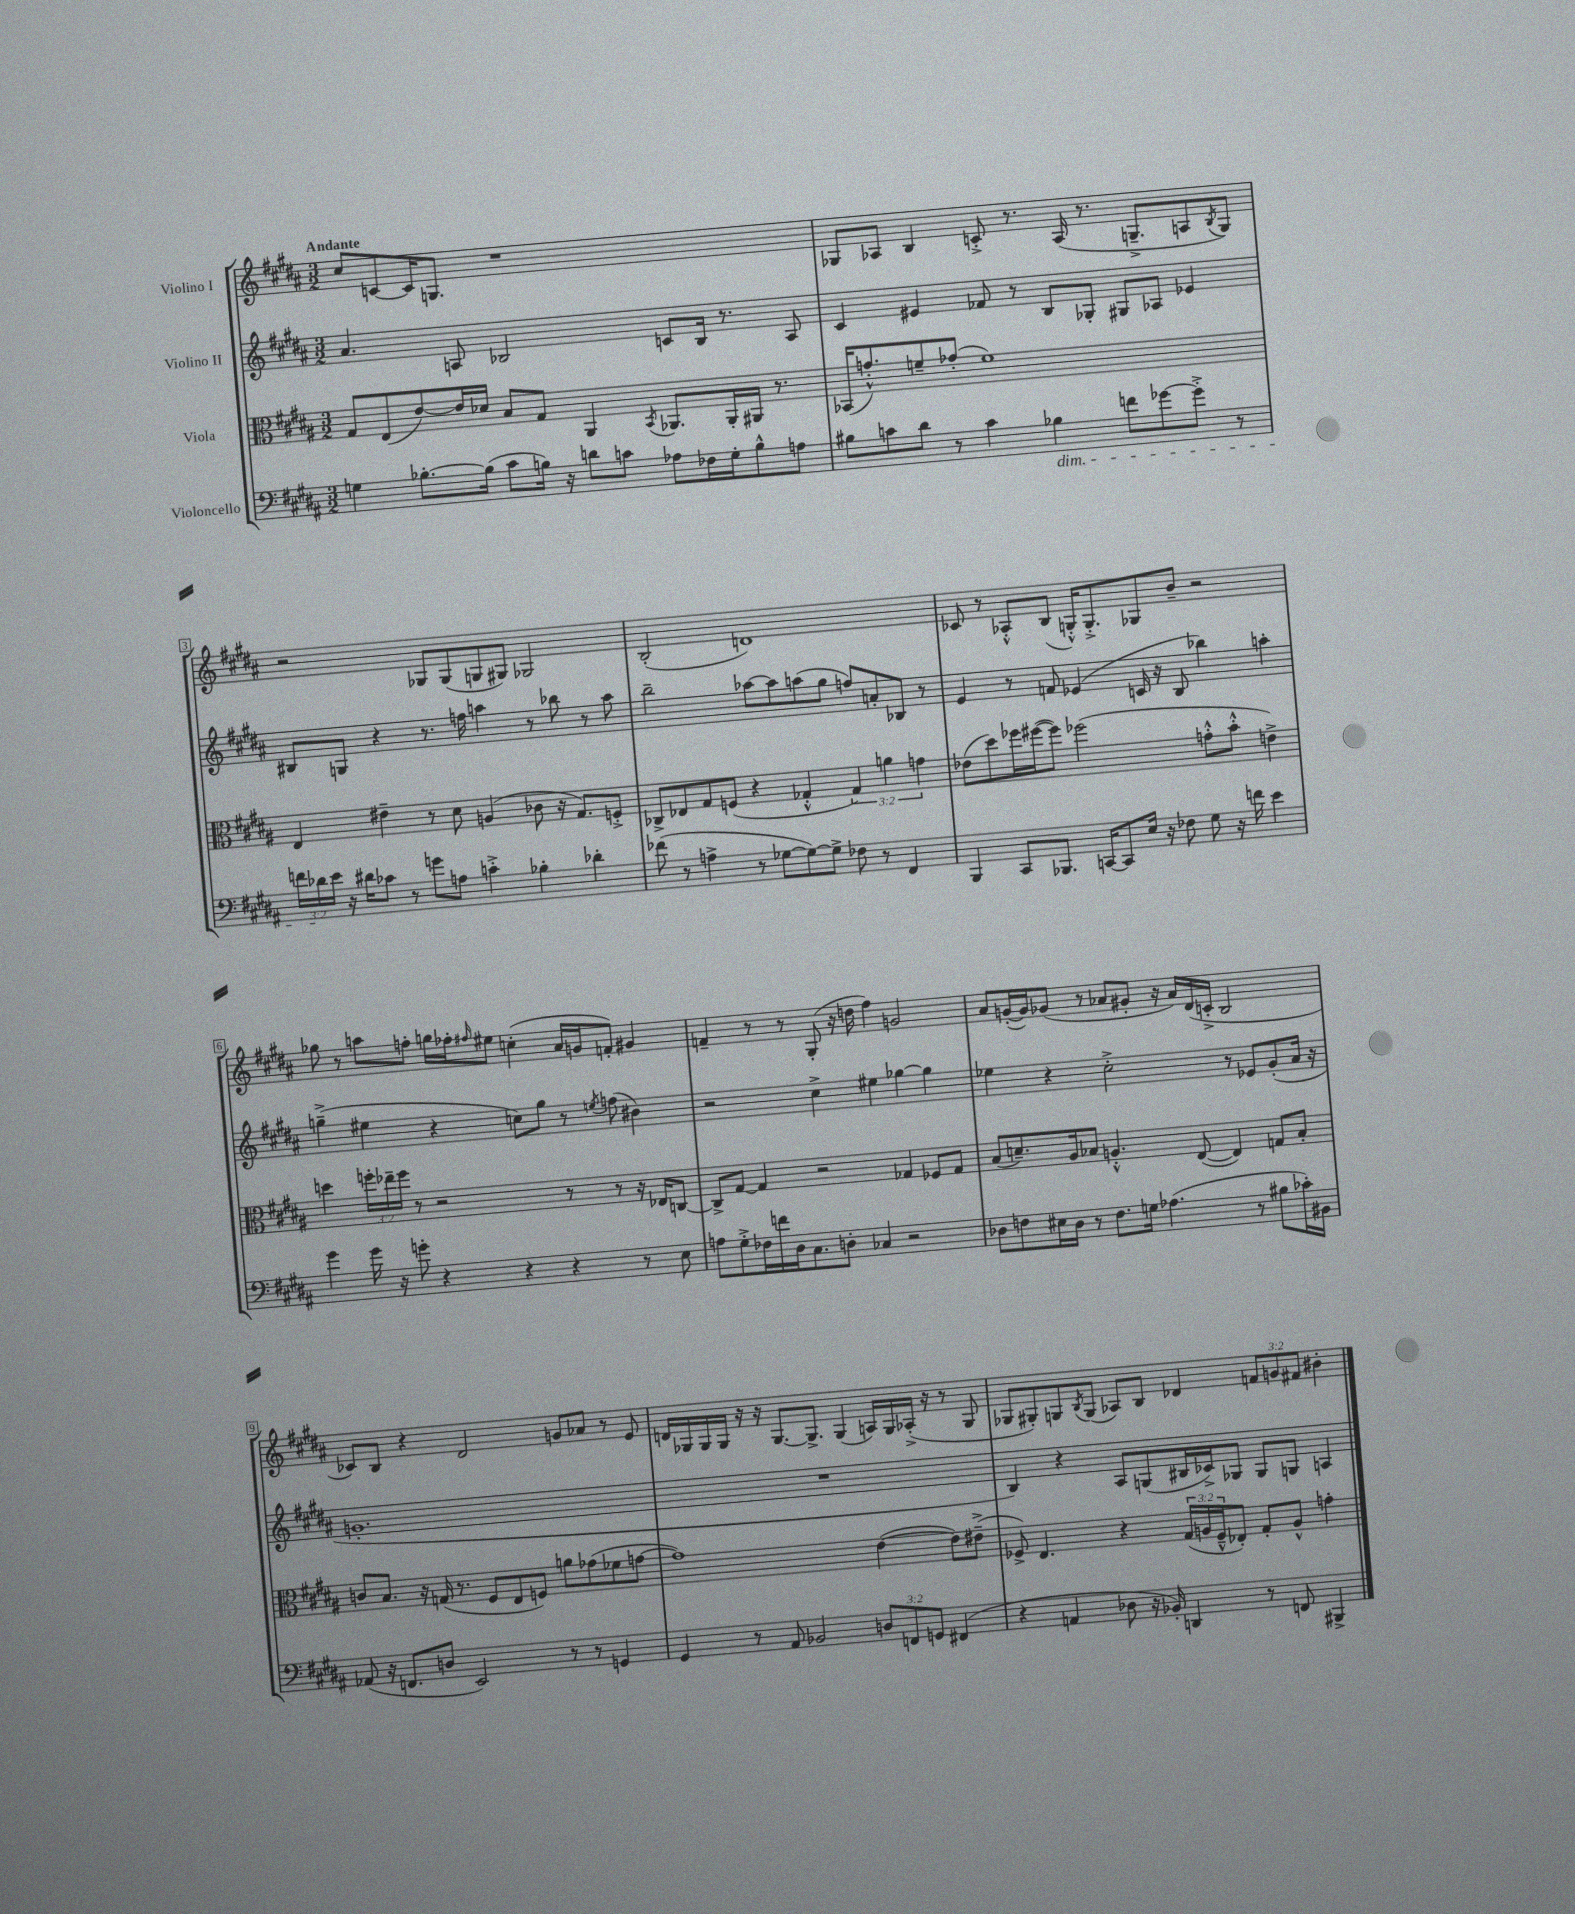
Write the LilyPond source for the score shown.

<<
\new StaffGroup <<
\new Staff = "s0" \with { instrumentName = "Violino I" } {
    \clef treble \key b \major \numericTimeSignature \time 3/2 \override Staff.TupletNumber.text = #tuplet-number::calc-fraction-text \tempo "Andante"
    cis''8 c'8~ c'16 g8. r1 |
    ges8 aes8 b4 c'8-.-> r8. aes16( r8. g8.---> a8 \acciaccatura { b8 } g8) |
    r2 ges8 ges8( g8 gis8) ges2 |
    b2-.( d'1) |
    ces'8 r8 aes8-.-^ b8( g16-.-^) g8.-.-> ges8 b'8-- r2 |
    ges''8 r8 a''8 f''8-. g''16 fes''16-. \grace { fis''16 } eis''8 c''4-.( ais'16 g'16 f'8-.) gis'4 |
    f'4-- r8 r8 gis8-.( r16 d''16 fis''4) g'2 |
    ais'8 g'16~-.( g'16) ges'8( r8 aes'8 gis'8-. r16 aes'16) dis'16( c'16-.-> b2 |
    ces'8) b8 r4 dis'2 g'8 aes'8 r8 e'8 |
    d'16 ges16 ges16 ges16 r16 r16 ges8.~ ges8.-> ges4( a16) ges16 aes16-.->( r16 r8 ges8 |
    ges8 gis8-.) g8 \acciaccatura { b8 } g8( aes8) b8 des'4 \tuplet 3/2 { f'8 g'8 fis'8 } bis'4-. \bar "|." |
}
\new Staff = "s1" \with { instrumentName = "Violino II" } {
    \clef treble \key b \major \numericTimeSignature \time 3/2
    ais'4. a8 bes2 c'8 bes16 r8. a8 |
    cis'4 eis'4 fes'8 r8 b8 ges8-. gis8 aes8 ees'4 |
    bis8 g8 r4 r8. f''16 a''4 r8 bes''8 r8 a''8 |
    b''2-- aes''8~ aes''8 a''8( gis''8 f''8) a'8-. bes8 r8 |
    e'4 r8 f'8 ees'4( c'16 r16 b8 bes''4) a''4-. |
    g''4--->( eis''4 r4 c''8) g''8 r8 \acciaccatura { e''8 } f''8( bis'4) |
    r2 cis''4-> eis''4 ges''4~ ges''4 |
    ees''4 r4 cis''2-.-> r8 ees'8 gis'8-.( ais'16 r16 |
    g'1.-. |
    R1. |
    b4) r4 ais8 g8( bis16 ces'16->) ges8 ges8 g8 a4 \bar "|." |
}
\new Staff = "s2" \with { instrumentName = "Viola" } {
    \clef alto \key b \major \numericTimeSignature \time 3/2 \override Staff.TupletNumber.text = #tuplet-number::calc-fraction-text
    gis8 e8( e'8~) e'16 des'16 b8 gis8 ais,4 \acciaccatura { b,8 } aes,8. aes,16-. ais,16 r8. |
    bes,16( g'8.-.-^) f'8-- ges'8-.( f'1) |
    e4 eis'4-- r8 dis'8 a4( ces'8 r16 gis8.) f8-.-> |
    ces8-> ees8 gis8 f8( r4 ges4-.-^ \tuplet 3/2 { ges4) a'4 g'4 } |
    ees'8( dis''8) fes''16 fis''16~( fis''8) fes''2( g'8-.-^ b'8-.-^ e'4->) |
    d''4 \tuplet 3/2 { f''16-. ees''16-- f''16 } r8 r2 r8 r8 r16 ees16 c8~ |
    c8-> gis8~ gis4 r2 ges4 fes8 ges8 |
    b8( d'8.--) ais16 bes8 a4.-.-^ e8~( e4) g8 bes8-. |
    c'8 b8. r16 g16( r8. fis8 e8 f8) a'8 ges'8( fes'8 g'8~ |
    g'1) e'4~( e'8) eis'8--->( |
    fes8->) e4. r4 \tuplet 3/2 { gis16( a16 fes16---^ } ees8-.) gis8-. a8-^ g'4-. \bar "|." |
}
\new Staff = "s3" \with { instrumentName = "Violoncello" } {
    \clef bass \key b \major \numericTimeSignature \time 3/2 \override Staff.TupletNumber.text = #tuplet-number::calc-fraction-text
    g4 bes8.~-. bes16( cis'8 b16) r16 d'8 c'8 aes8 fes16 g16-. b8-^ a8 |
    bis8 c'8 dis'8 r8 c'4 bes4\dim f'8 ges'8~ ges'8-.-> r8 |
    \tuplet 3/2 { f'16 des'16\! e'16 } r16 dis'16 ces'8 r8 g'8 a8 c'4-.-> bes4-. des'4-. |
    fes'8( r8 a4-> r8 ges8~ ges8~) ges8-> fes8 r8 fis,4 |
    b,,4 cis,8 bes,,8. c,16~ c,8 e16 r16 fes8 gis8 r16 f'16 e'4 |
    gis'4 gis'16 r16 g'8-. r4 r4 r4 r8 e8 |
    a8 gis8-.-> fes16 f'16 dis16 cis8. d8-. ces4 r2 |
    des8 f8 eis16 des16 r8 f8. g16 aes4.( r8 bis8 ces'16-.) bis,16 |
    aes,8( r16 f,8. d8 e,2) r8 r8 g,4 |
    gis,4 r8 ais,8 bes,2 \tuplet 3/2 { d8 f,8 g,8 } fis,4( |
    r4 a,4 des8 r16 bes,16-.) d,4 r8 f,8 bis,,4-> \bar "|." |
}
>>
>>
\layout { \context { \Score \override BarNumber.stencil = #(make-stencil-boxer 0.1 0.3 ly:text-interface::print) } }
